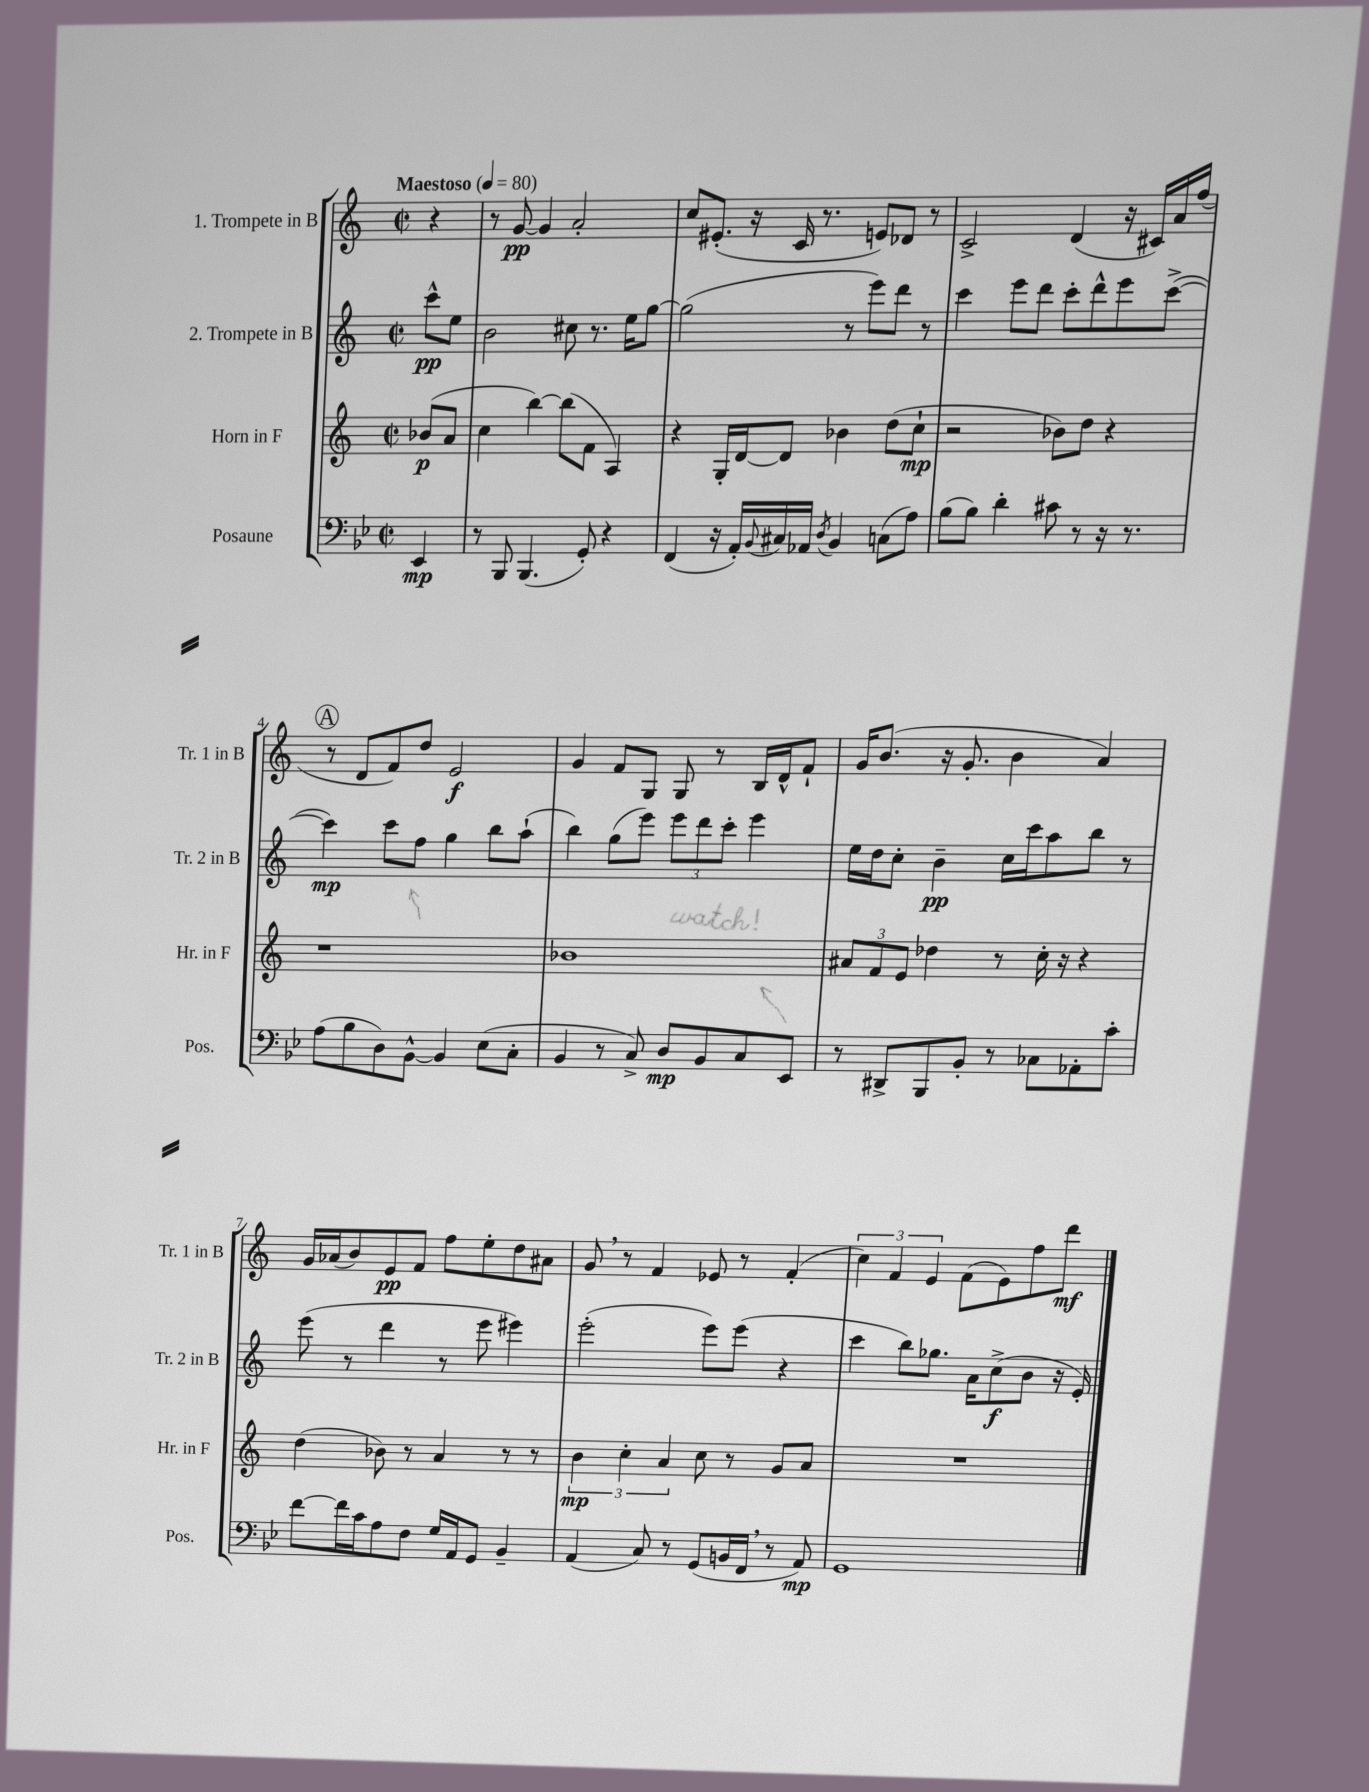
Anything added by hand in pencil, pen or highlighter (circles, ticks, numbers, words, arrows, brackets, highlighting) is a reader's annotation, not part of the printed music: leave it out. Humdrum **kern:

**kern	**kern	**kern	**kern
*staff4	*staff3	*staff2	*staff1
*clefF4	*clefG2	*clefG2	*clefG2
*k[b-e-]	*k[]	*k[]	*k[]
*M2/2	*M2/2	*M2/2	*M2/2
*met(c|)	*met(c|)	*met(c|)	*met(c|)
*MM80	*MM80	*MM80	*MM80
4EE-	(8b-	8ccc^^	4r
.	8a	8ee	.
=	=	=	=
8r	4cc	2b	8r
8BBB-	.	.	[8g
(4.BBB-	[4bb)	.	4g]
.	(8bb]	8cc#	2a'
8GG')	8f	8.r	.
4r	4A)	.	.
.	.	16ee	.
.	.	[8gg	.
=	=	=	=
(4FF	4r	(2gg]	8cc
.	.	.	(8.e#'
16r	16G'	.	.
16AA')	[16d	.	16r
8qqBB-	.	.	.
16C#	8d]	.	16c
16AA-	.	.	8.r
8qD	.	.	.
4BB-	4b-	8r	.
.	.	8eee)	8e)
(8C	(8dd	8ddd	8d-
8A)	8cc`	8r	8r
=	=	=	=
(8B-	2r	4ccc	2c^
8B-)	.	.	.
4d'	.	8eee	.
.	.	8ddd	.
8c#	8b-)	8ccc'	(4d
8r	8dd	8ddd^^	.
16r	4r	8eee	16r
8.r	.	.	16c#)
.	.	([8ccc^	16a
.	.	.	(16ff
=	=	=	=
(8A	1r	4ccc])	8r
8B-	.	.	8d
8D)	.	8ccc	8f)
[8BB-^^	.	8ff	8dd
4BB-]	.	4gg	2e
(8E-	.	8bb	.
8C'	.	(8aa`	.
=	=	=	=
4BB-	1b-	4bb)	4g
8r	.	(8gg	8f
8C^)	.	8eee)	8G
8D	.	12eee	8G
.	.	12ddd	.
8BB-	.	.	8r
.	.	12ccc'	.
8C	.	4eee	16B
.	.	.	16d^^
8EE-	.	.	8f`
=	=	=	=
8r	12a#	16ee	16g
.	.	16dd	(8.b
.	12f	.	.
8DD#^	.	8cc'	.
.	12e	.	.
8BBB-	4dd-	4b~	16r
.	.	.	8.g'
8BB-'	.	.	.
8r	8r	16cc	4b
.	.	16ccc	.
8C-	16cc'	8aa	.
.	16r	.	.
8AA-'	4r	8bb	4a)
8c'	.	8r	.
=	=	=	=
[8f	(4dd	(8eee	16g
.	.	.	(16a-
16f]	.	8r	8b)
16c	.	.	.
8A	8b-)	4ddd	8e
8F	8r	.	8f
16G	4a	8r	8ff
16AA	.	.	.
8GG	.	8eee	8ee'
4BB-~	8r	4eee#)	8dd
.	8r	.	8a#
=	=	=	=
(4AA	6b	(2eee'	8g
.	.	.	8r
.	6cc'	.	.
8C)	.	.	4f
.	6a	.	.
8r	.	.	.
(8GG	8cc	8eee)	8e-
16BB	8r	(8eee	8r
16FF	.	.	.
8r	8g	4r	(4f'
8AA)	8a	.	.
=	=	=	=
1GG	1r	4ccc	6cc)
.	.	.	6f
.	.	8bb)	.
.	.	.	6e
.	.	8.gg-	.
.	.	.	(8f
.	.	16a	.
.	.	(8cc^	8e)
.	.	8b	8ff
.	.	16r	8ddd
.	.	16e')	.
==	==	==	==
*-	*-	*-	*-
